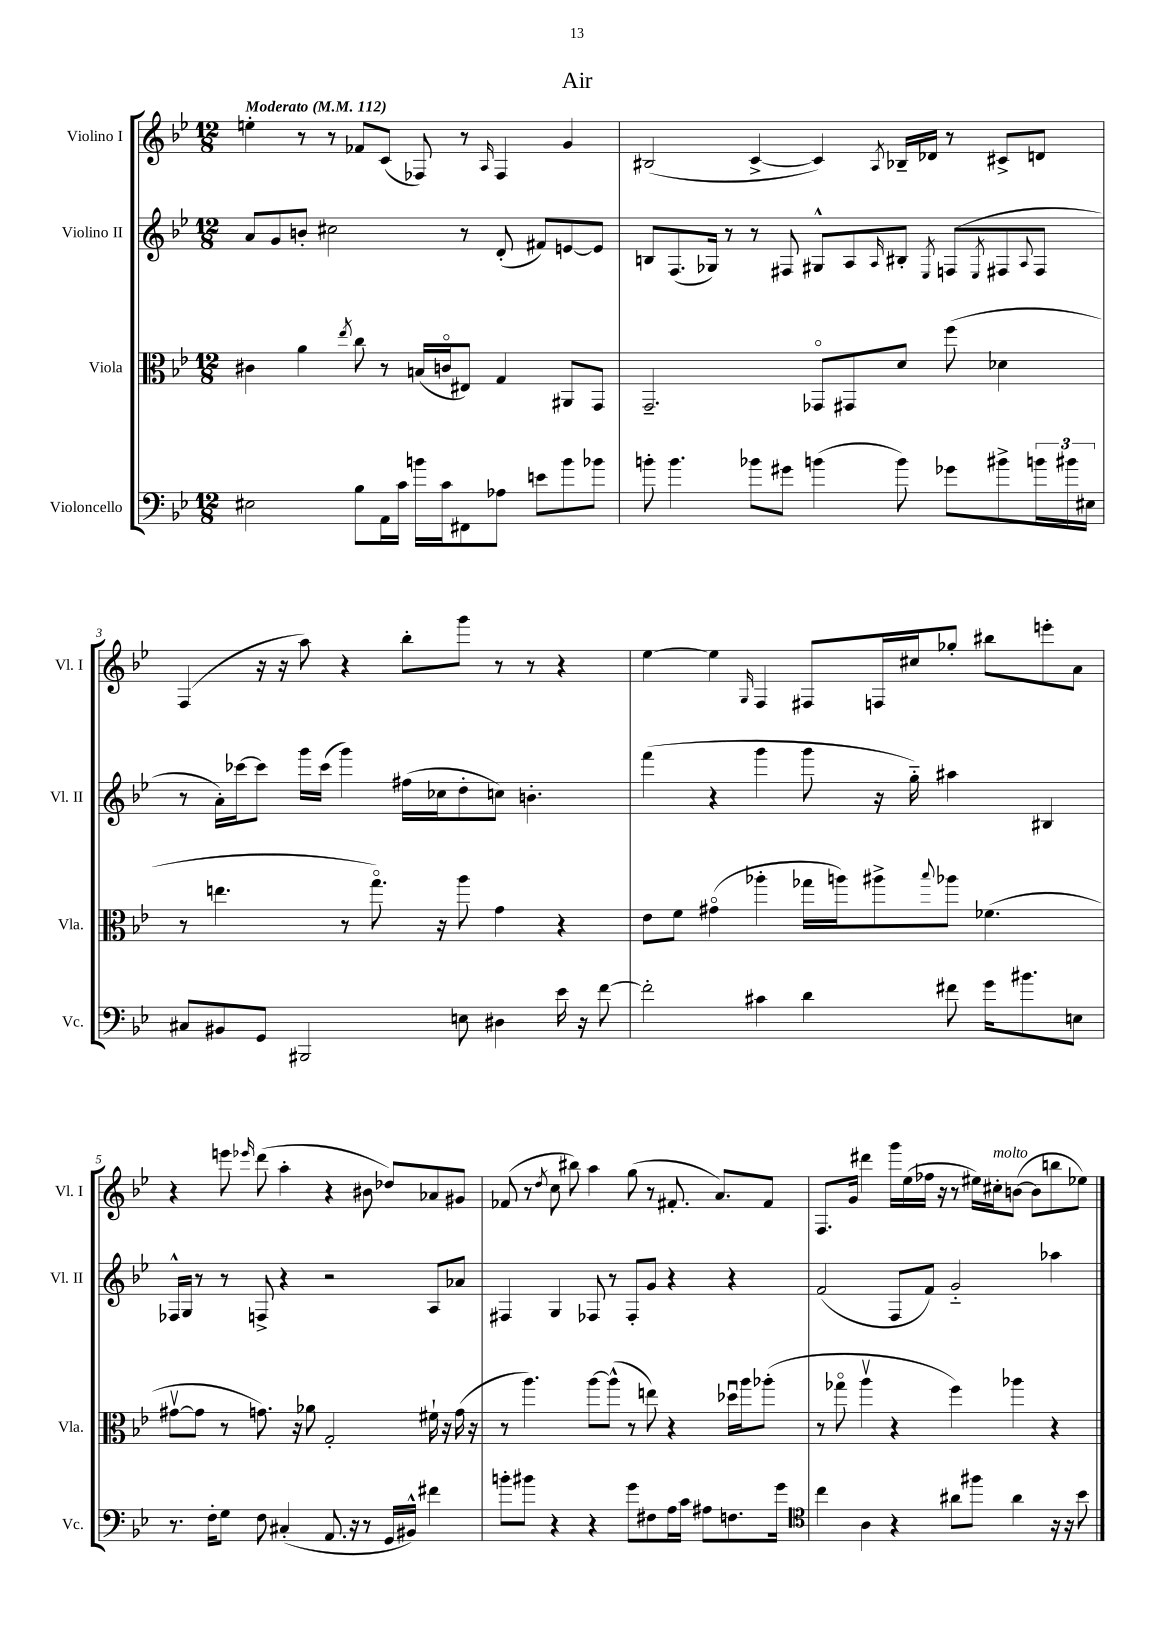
\header { title = "Air" }
<<
\new StaffGroup <<
\new Staff = "s0" \with { instrumentName = "Violino I" shortInstrumentName = "Vl. I" } {
    \clef treble \key bes \major \numericTimeSignature \time 12/8 \tempo "Moderato" 4 = 112
    e''4-. r8 r8 fes'8 c'8( fes8) r8 \grace { a16 } fes4 g'4 |
    bis2( c'4~-> c'4) \acciaccatura { a8 } bes16-- des'16 r8 cis'8-> d'8 |
    f4( r16 r16 a''8) r4 bes''8-. g'''8 r8 r8 r4 |
    ees''4~ ees''4 \grace { g16 } f4 fis8 f16 cis''16 ges''8-. bis''8 e'''8-. a'8 |
    r4 e'''8 \grace { ees'''16 } d'''8( a''4-. r4 bis'8 des''8) aes'8 gis'8 |
    fes'8( r8 \acciaccatura { d''8 } c''8 bis''8) a''4 g''8( r8 fis'8.-. a'8.) fis'8 |
    f8. g'16 dis'''4 g'''16 ees''16( fes''16 r16 r8 eis''16) cis''16-.^\markup { \italic "molto" } b'8~( b'8 b''8 ees''8) \bar "|." |
}
\new Staff = "s1" \with { instrumentName = "Violino II" shortInstrumentName = "Vl. II" } {
    \clef treble \key bes \major \numericTimeSignature \time 12/8
    a'8 g'8 b'8-. cis''2 r8 d'8-.( fis'8) e'8~ e'8 |
    b8 f8.( ges16) r8 r8 fis8 gis8-^ a8 \grace { a16 } bis8-. \acciaccatura { ees8 } f8( \acciaccatura { ees8 } fis8 \appoggiatura { a8 } fis8 |
    r8 a'16-.) ces'''16~ ces'''8 g'''16 ces'''16( g'''4) fis''16( ces''16 d''8-. c''8) b'4.-. |
    f'''4( r4 g'''4 g'''8 r16 g''16-_) ais''4 bis4 |
    fes16-^ g16 r8 r8 f8-> r4 r2 a8 aes'8 |
    fis4 g4 fes8 r8 fes8-. g'8 r4 r4 |
    f'2( f8 f'8) g'2-_ aes''4 \bar "|." |
}
\new Staff = "s2" \with { instrumentName = "Viola" shortInstrumentName = "Vla." } {
    \clef alto \key bes \major \numericTimeSignature \time 12/8
    cis'4 a'4 \acciaccatura { ees''8 } c''8 r8 b16( c'16\flageolet eis8) g4 ais,8 g,8 |
    g,2.-- ges,8\flageolet gis,8 d'8 f''8( des'4 |
    r8 e''4. r8 g''8.\flageolet) r16 a''8 g'4 r4 |
    ees'8 f'8 gis'4\flageolet( aes''4-. ges''16 a''16) ais''8-> \appoggiatura { bes''8 } aes''8 fes'4.( |
    gis'8~\upbow gis'8 r8 g'8.) r16 aes'8 g2-. fis'16-! r16 g'16( r16 |
    r8 a''4.) a''8~ a''8-^( r8 e''8) r4 des''16\downbow a''16 aes''8-.( |
    r8 ges''8\flageolet a''4\upbow r4 f''4) aes''4 r4 \bar "|." |
}
\new Staff = "s3" \with { instrumentName = "Violoncello" shortInstrumentName = "Vc." } {
    \clef bass \key bes \major \numericTimeSignature \time 12/8
    eis2 bes8 a,16 c'16 b'16 c'16 fis,8 aes8 e'8 b'8 bes'8 |
    b'8-. b'4. bes'8 gis'8 b'4( b'8) ges'8 bis'8-> \tuplet 3/2 { b'16 bis'16 eis16 } |
    cis8 bis,8 g,8 bis,,2 e8 dis4 ees'16 r16 f'8~ |
    f'2-. cis'4 d'4 fis'8 g'16 bis'8. e8 |
    r8. f16-. g8 f8 cis4-.( a,8. r16 r8 g,16 bis,16-^) fis'4 |
    b'8-. bis'8 r4 r4 g'8 fis8 a16 c'16 ais8 f8. g'16 |
    \clef tenor c''4 a4 r4 ais'8 fis''8 ais'4 r16 r16 bes'8 \bar "|." |
}
>>
>>
